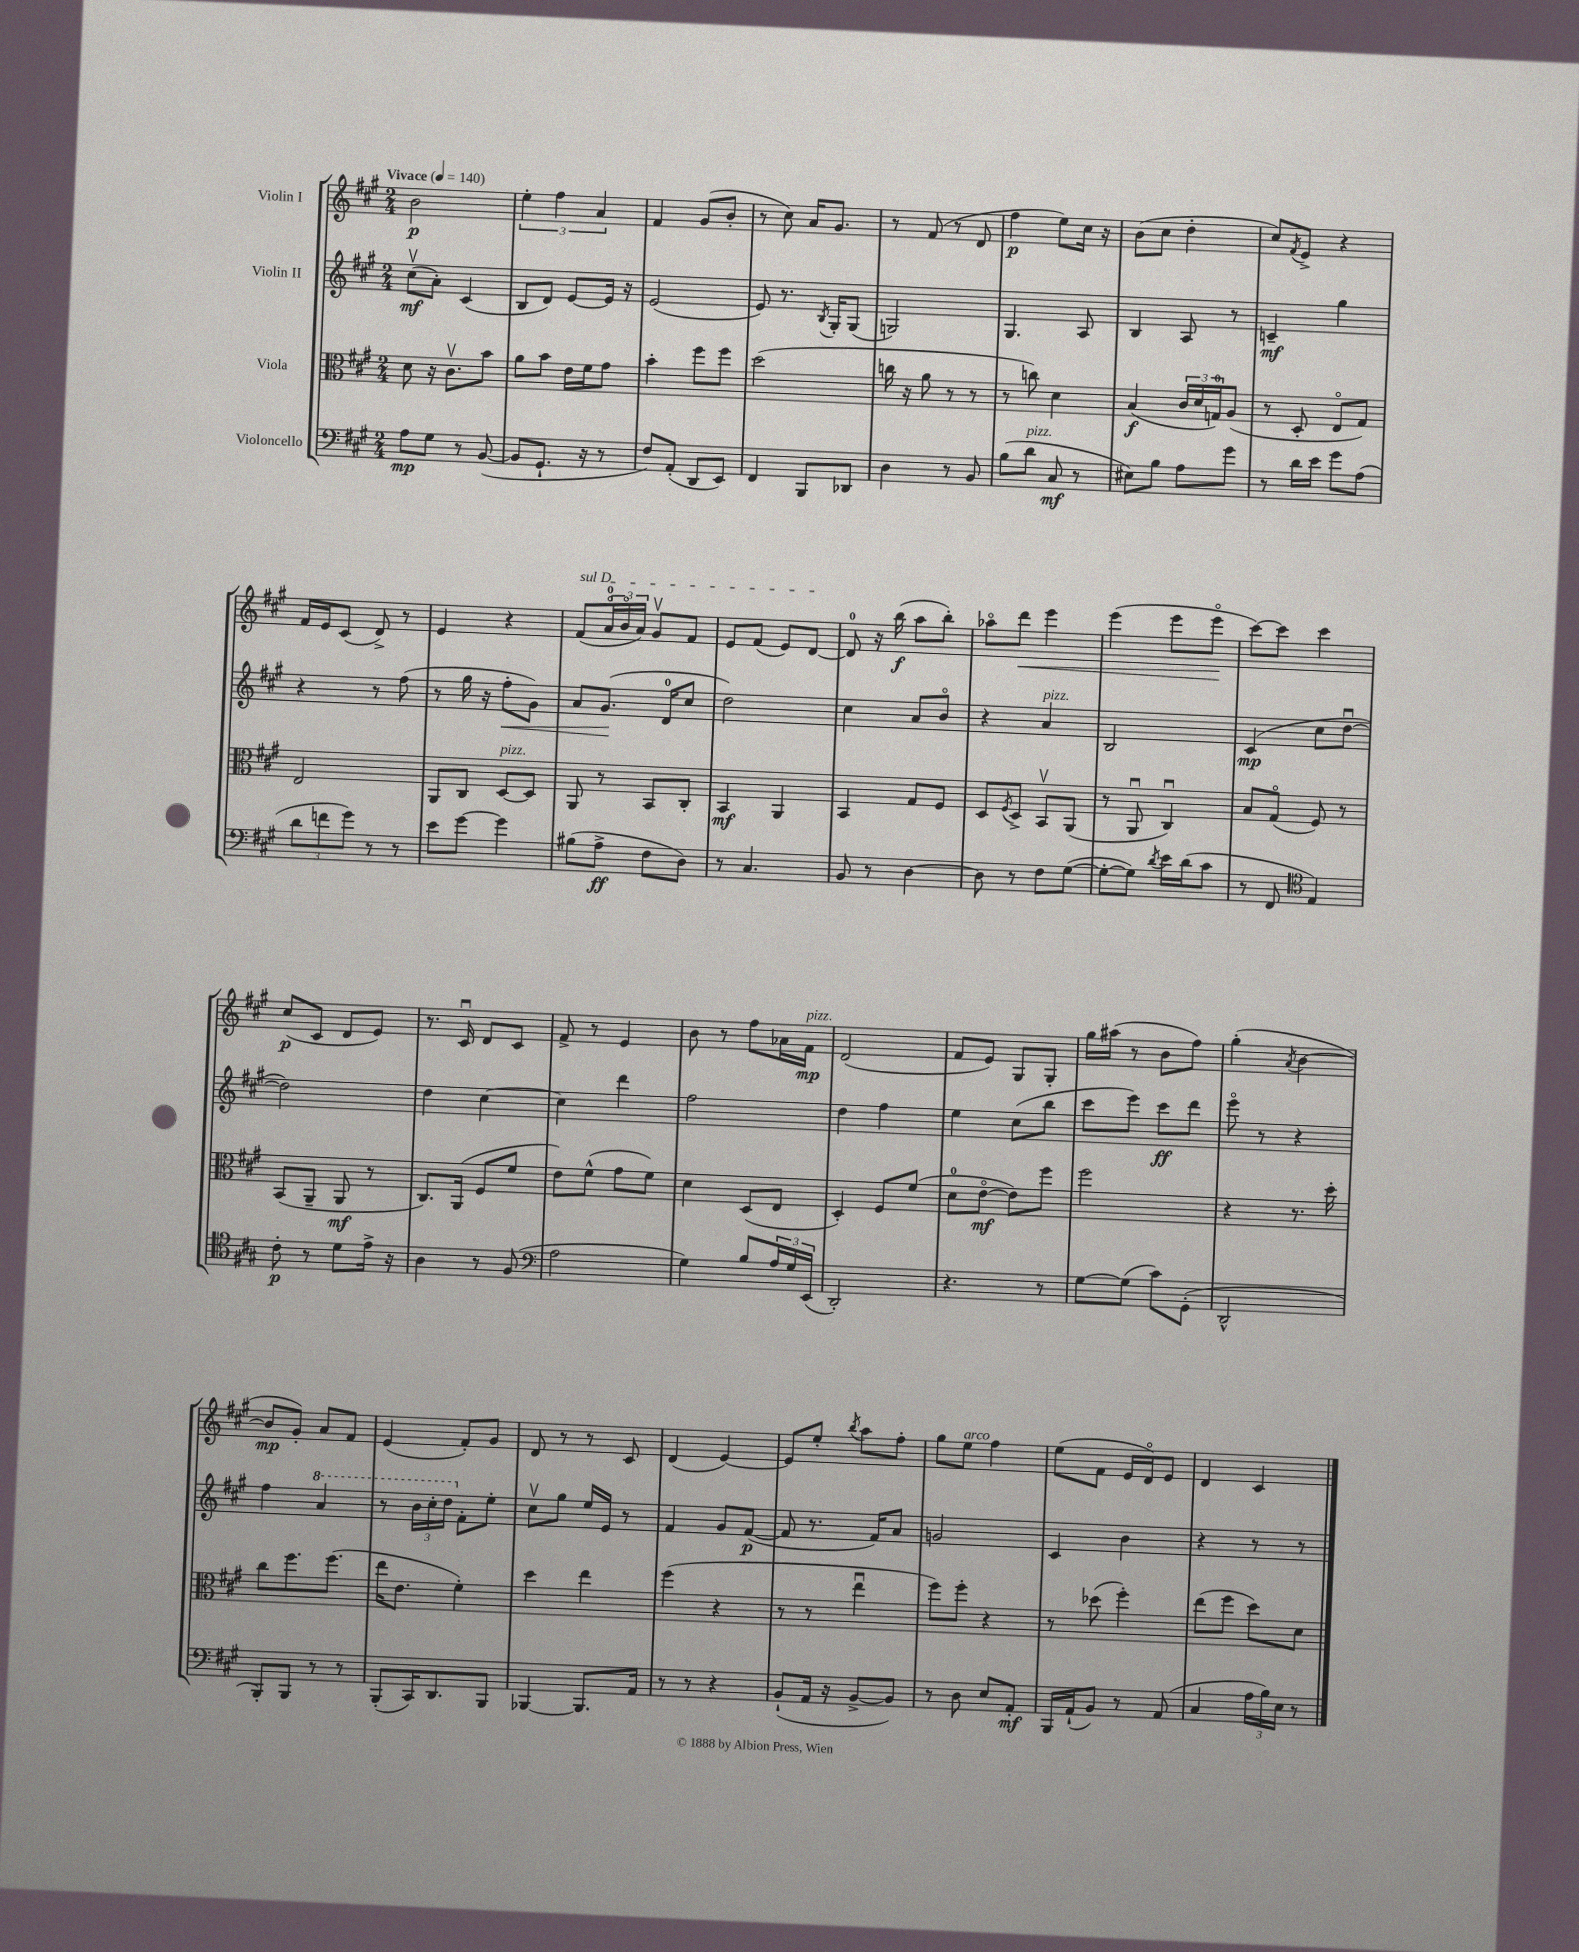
<<
\new StaffGroup <<
\new Staff = "s0" \with { instrumentName = "Violin I" } {
    \clef treble \key a \major \numericTimeSignature \time 2/4 \tempo "Vivace" 4 = 140
    b'2\p |
    \tuplet 3/2 { e''4-. fis''4 a'4 } |
    fis'4 gis'8( b'8-. |
    r8 cis''8) a'16 gis'8. |
    r8 fis'8( r8 d'8 |
    fis''4\p e''8) cis''16 r16 |
    b'8( cis''8 d''4-. |
    cis''8) \acciaccatura { fis'8 } e'8-> r4 |
    fis'16 e'16 cis'8( d'8->) r8 |
    e'4 r4 |
    \once \override TextSpanner.bound-details.left.text = \markup { \italic "sul D" } fis'8\startTextSpan( \tuplet 3/2 { a'16-0\flageolet b'16\flageolet a'16) } gis'8\upbow fis'8 |
    e'8 fis'8( e'8) d'8~\stopTextSpan |
    d'8-0 r16 b''16\f( a''8 b''8-.) |
    aes''8\flageolet d'''8\< e'''4 |
    e'''4( e'''8 e'''8\flageolet\! |
    cis'''8~) cis'''8 cis'''4 |
    cis''8\p( cis'8 d'8 e'8) |
    r8. cis'16\downbow d'8 cis'8 |
    fis'8-> r8 e'4 |
    b'8 r8 fis''8 aes'16 fis'16\mp^\markup { \italic "pizz." } |
    d'2( |
    fis'8 e'8) gis8 gis8-. |
    gis''16 ais''16( r8 b'8 fis''8) |
    gis''4-.( \acciaccatura { a'8 } b'4~ |
    b'8\mp gis'8-.) a'8 fis'8 |
    e'4( fis'8-.) gis'8 |
    d'8 r8 r8 cis'8 |
    d'4( e'4~) |
    e'8 e''8-. \acciaccatura { b''8 } a''8 fis''8-. |
    gis''8 e''8^\markup { \italic "arco" } fis''4 |
    e''8( fis'8 e'16 d'16\flageolet) e'8 |
    d'4 cis'4 \bar "|." |
}
\new Staff = "s1" \with { instrumentName = "Violin II" } {
    \clef treble \key a \major \numericTimeSignature \time 2/4
    cis''8\upbow\mf( a'8-.) cis'4( |
    b8 d'8) e'8~ e'16 r16 |
    e'2( |
    e'8) r8. \acciaccatura { b8 } gis16-. gis8( |
    g2) |
    gis4. a8 |
    b4 a8 r8 |
    c'4--\mf gis''4 |
    r4 r8 fis''8( |
    r8 gis''16 r16 fis''8-.\< gis'8) |
    a'8 gis'8.\!( d'16-0 cis''8 |
    d''2) |
    cis''4 a'8 b'8\flageolet |
    r4 a'4^\markup { \italic "pizz." } |
    b2 |
    cis'4\mp( cis''8 d''8~\downbow |
    d''2) |
    d''4 cis''4~ |
    cis''4 d'''4 |
    fis''2 |
    d''4 fis''4 |
    e''4 cis''8( b''8 |
    cis'''8 e'''8) cis'''8\ff d'''8 |
    e'''8\flageolet r8 r4 |
    fis''4 \ottava #1 a''4 |
    r8 \tuplet 3/2 { b''16 cis'''16-. d'''16 \ottava #0 } fis'8-. e''8-. |
    cis''8\upbow gis''8 e''16 e'16 r8 |
    fis'4 gis'8 fis'8~\p( |
    fis'8 r8. fis'16) a'8 |
    g'2 |
    cis'4 b'4 |
    r4 r8 r8 \bar "|." |
}
\new Staff = "s2" \with { instrumentName = "Viola" } {
    \clef alto \key a \major \numericTimeSignature \time 2/4
    d'8 r16 cis'8.\upbow b'8 |
    a'8 b'8 e'16 fis'16 gis'8 |
    b'4-. fis''8 fis''8 |
    d''2( |
    c''16 r16 a'8 r8 r8 |
    r8 c''8) d'4 |
    b4\f( \tuplet 3/2 { cis'16 d'16 g16-0) } a8( |
    r8 d8-. e8\flageolet gis8) |
    e2 |
    a,8 cis8 d8~^\markup { \italic "pizz." } d8 |
    a,8 r8 b,8 cis8-. |
    b,4\mf a,4 |
    b,4 gis8 fis8 |
    d8 \acciaccatura { fis8 } d8-> b,8\upbow a,8( |
    r8 a,8\downbow cis4\downbow) |
    b8 gis8\flageolet( fis8) r8 |
    b,8( a,8-- a,8\mf r8 |
    cis8.) a,16( fis8 fis'8 |
    e'8) fis'8-^( gis'8 fis'8) |
    d'4 d8( e8 |
    d4-.) fis8 fis'8( |
    d'8-0 e'8~\flageolet\mf e'8) fis''8 |
    fis''2 |
    r4 r8. d''16-. |
    cis''8 fis''8. fis''8.( |
    e''16 e'8. fis'4-.) |
    d''4 e''4 |
    fis''4( r4 |
    r8 r8 e''4\downbow |
    fis''8) fis''8-. r4 |
    r8 des''8( fis''4-.) |
    e''8( fis''8 d''8) d'8 \bar "|." |
}
\new Staff = "s3" \with { instrumentName = "Violoncello" } {
    \clef bass \key a \major \numericTimeSignature \time 2/4
    a8\mp gis8 r8 b,8~( |
    b,8 gis,8.-! r16 r8 |
    fis8) a,8-.( d,8 e,8) |
    fis,4 b,,8 des,8 |
    d4 r8 b,8 |
    b8( d'8^\markup { \italic "pizz." } cis8\mf r8 |
    eis8) b8 a8 gis'8 |
    r8 d'16 e'16 gis'8 a8( |
    \tuplet 3/2 { d'8 f'8 gis'8) } r8 r8 |
    e'8 gis'8~ gis'4 |
    bis8( a8->\ff fis8 d8) |
    r8 cis4. |
    b,8 r8 d4~ |
    d8 r8 fis8 gis8~( |
    gis8~-. gis8) \acciaccatura { d'8 } e'16 d'16( cis'8 |
    r8 fis,8 \clef tenor e4) |
    cis'8-.\p r8 d'8 e'16-> r16 |
    a4 r8 fis8( |
    \clef bass a2 |
    gis4) b8 \tuplet 3/2 { a16 gis16 e,16( } |
    d,2-.) |
    r4. r8 |
    gis8~ gis8( cis'8) gis,8-.( |
    d,2-^ |
    b,,8-.) b,,8 r8 r8 |
    b,,8-.( cis,16) d,8. b,,8 |
    bes,,4~ bes,,8. a,16 |
    r8 r8 r4 |
    b,8-!( a,16 r16 b,8~-> b,8) |
    r8 d8 e8 a,8-.\mf |
    b,,16 a,16-!( b,8) r8 a,8( |
    cis4 \tuplet 3/2 { a16 b16) e16 } r8 \bar "|." |
}
>>
>>
\layout { \context { \Score \remove "Bar_number_engraver" } }
